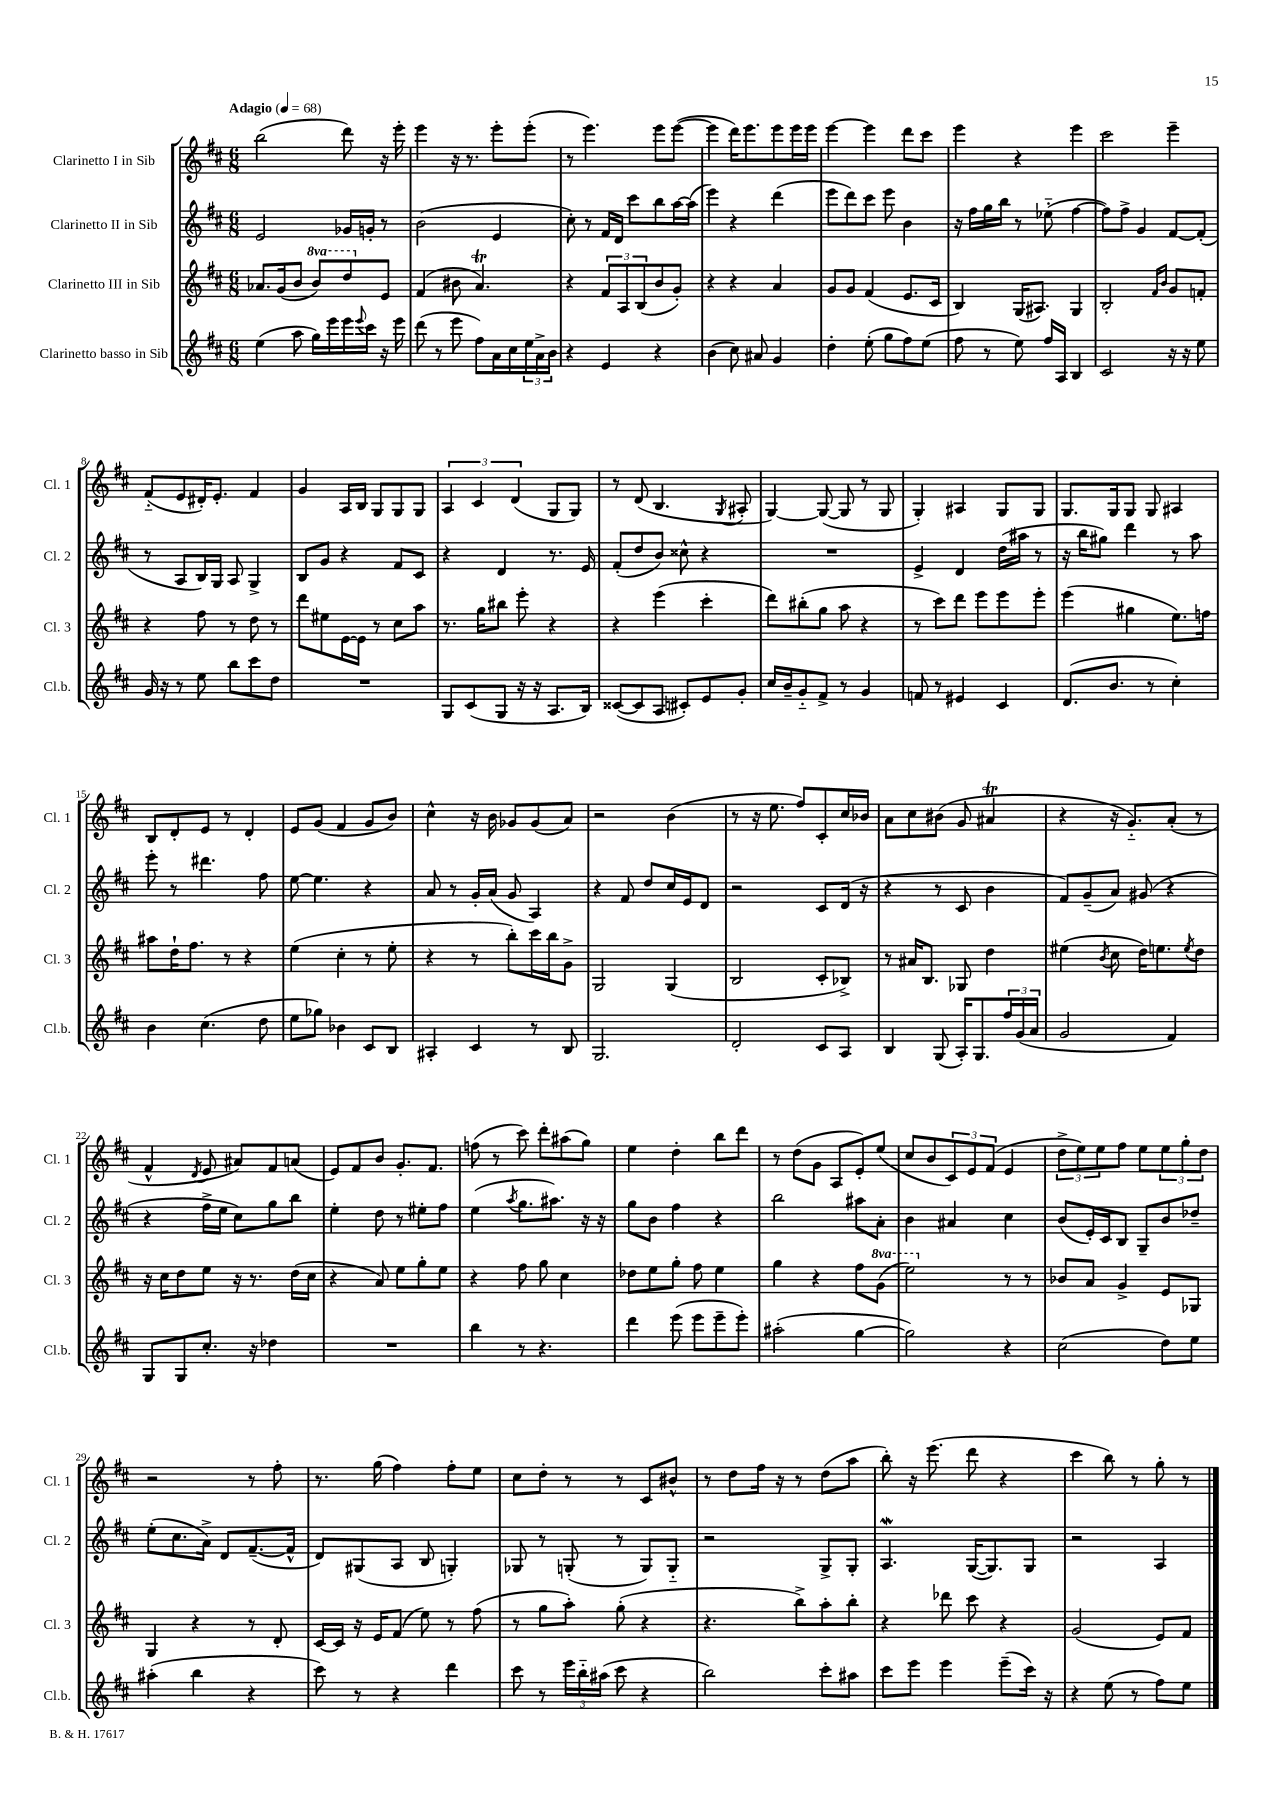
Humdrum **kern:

**kern	**kern	**kern	**kern
*staff4	*staff3	*staff2	*staff1
*clefG2	*clefG2	*clefG2	*clefG2
*k[f#c#]	*k[f#c#]	*k[f#c#]	*k[f#c#]
*M6/8	*M6/8	*M6/8	*M6/8
*MM68	*MM68	*MM68	*MM68
(4ee	8.a-	2e	(2bb
.	(16g	.	.
8aa	8b	.	.
16gg)	8bb)	.	.
16eee	.	.	.
16eee	8ddd	16g-	8ddd)
8qqeee	.	.	.
16ccc#	.	16g'	.
16r	8e	8r	16r
16eee	.	.	16eee'
=	=	=	=
(8ddd	(4f#	(2b	4eee
8r	.	.	.
8eee	8b#	.	16r
.	.	.	8.r
8ff#)	4.a)	.	.
16a	.	4e	8eee'
16cc#	.	.	.
24ee	.	.	(8eee'
24a^	.	.	.
24b	.	.	.
=	=	=	=
4r	4r	8cc#')	8r
.	.	8r	4.eee)
4e	12f#	16f#	.
.	.	16d	.
.	12A	.	.
.	.	8ccc#	.
.	(12B	.	.
4r	8b	8bb	8eee
.	8g')	[16aa	([8eee
.	.	(16aa]	.
=	=	=	=
(4b	4r	4eee)	4eee]
8cc#)	4r	4r	16ddd)
.	.	.	8.eee
8a#	.	.	.
4g	4a	(4ddd	8eee
.	.	.	16eee
.	.	.	16eee
=	=	=	=
4dd'	8g	8eee	[4eee
.	8g	8ddd)	.
(8ee'	(4f#	8ccc#	4eee]
8gg	.	8eee	.
8ff#)	8.e	4b	8ddd
(8ee	.	.	8ccc#
.	16c#	.	.
=	=	=	=
8ff#	4B)	16r	4eee
.	.	16ff#	.
8r	.	16gg	.
.	.	16bb	.
8ee)	(16G	8r	4r
.	8.A#)	.	.
16ff#	.	(8ee-'~	.
16A	.	.	.
4B	4G	[4ff#	4eee
=	=	=	=
2c#	2B'	8ff#])	2ccc#
.	.	8ff#^	.
.	.	4g	.
.	16qqf#	.	.
.	16qqb	.	.
16r	8g	[8f#	4eee~
16r	.	.	.
8ee	8f'	(8f#']	.
=	=	=	=
16g	4r	8r	(8f#'~
16r	.	.	.
8r	.	8A	8e
8ee	8ff#	16B)	16d#')
.	.	16G	8.e'
8bb	8r	8A	.
8ccc#	8dd	4G^	4f#
8dd	8r	.	.
=	=	=	=
2.r	8ddd	8B	4g
.	8ee#	8g	.
.	[16e	4r	16A
.	16e]	.	16B
.	8r	.	8G
.	8cc#	8f#	8G
.	8aa	8c#	8G
=	=	=	=
8G	8.r	4r	6A
(8c#	.	.	.
.	.	.	6c#
.	16gg	.	.
8G	8bb#	4d	.
.	.	.	(6d
16r	8eee'	.	.
16r	.	.	.
8.A	4r	8.r	8G
.	.	.	8G)
16B)	.	16e	.
=	=	=	=
([8c##	4r	(8f#'	8r
8c##]	.	8dd	(8d
8A	(4eee	8b)	4.B
8c#')	.	8cc##^^	.
8e	4ccc#'	4r	.
.	.	.	8qG
8g'	.	.	8A#'
=	=	=	=
16cc#	8ddd)	2.r	[4G)
16b~	.	.	.
8g'~	(8bb#'	.	.
8f#^	8gg	.	(8G_
8r	8aa	.	8G]
4g	4r	.	8r
.	.	.	8G
=	=	=	=
8f	8r	4e^	4G')
8r	8ccc#)	.	.
4e#	8ddd	4d	4A#
.	8eee	.	.
4c#	8eee	(16dd	8G
.	.	16aa#	.
.	8eee'	8r	8G
=	=	=	=
(8.d	(4eee	16r	8.G
.	.	16bb	.
.	.	8gg#)	.
8.b	.	.	16G
.	4gg#	4ddd	8G
8r	.	.	8G
4cc#')	8.ee)	8r	4A#
.	.	8aa	.
.	16ff	.	.
=	=	=	=
4b	8aa#	8eee'	8B
.	16dd`	8r	8d'
.	8.ff#	.	.
(4.cc#	.	4.ddd#	8e
.	8r	.	8r
.	4r	.	4d'
8dd	.	8ff#	.
=	=	=	=
8ee	(4ee	[8ee	8e
8gg-)	.	4.ee]	(8g
4b-	4cc#'	.	4f#
8c#	8r	4r	8g
8B	8ee'	.	8b)
=	=	=	=
4A#'	4r	8a	4cc#^^
.	.	8r	.
4c#	8r	16g'	16r
.	.	(16a	16b
.	8bb')	8g	8g-
8r	16ccc#	4A)	(8g-
.	16bb	.	.
8B	8g^	.	8a)
=	=	=	=
2.G	2G	4r	2r
.	.	8f#	.
.	.	8dd	.
.	(4G	16cc#	(4b
.	.	16e	.
.	.	8d	.
=	=	=	=
2d'	2B	2r	8r
.	.	.	16r
.	.	.	8.ee
.	.	.	8ff#)
8c#	8c#'	8c#	8c#'
8A	8B-^)	(16d	16cc#
.	.	16r	16b-
=	=	=	=
4B	8r	4r	8a
.	16a#	.	8cc#
.	8.B	.	.
(8G	.	8r	(8b#
16A')	8G-	8c#	8g
8.G	.	.	.
.	4dd	4b	4a#
24ff#	.	.	.
(24g	.	.	.
24a	.	.	.
=	=	=	=
2g	(4ee#	8f#)	4r
.	.	(8g~	.
.	8qb	.	.
.	8cc#	8a)	16r
.	.	.	8.g'~)
.	16dd)	(8g#	.
.	8.ee	.	.
4f#)	.	4r	(8a'
.	8qee	.	.
.	8dd	.	8r
=	=	=	=
8G	16r	4r	4f#^^
.	16cc#	.	.
8G	8dd	.	.
.	.	.	8qd
8.cc#'	8ee	16ff#^	8e
.	.	16ee	.
.	16r	8cc#)	8a#)
16r	8.r	.	.
4dd-	.	8gg	8f#
.	(16dd	8bb	(8a
.	16cc#	.	.
=	=	=	=
2.r	4r	4ee'	8e)
.	.	.	8f#
.	8a)	8dd	8b
.	8ee	8r	8.g'
.	8gg'	8ee#'	.
.	.	.	8.f#
.	8ee	8ff#	.
=	=	=	=
4bb	4r	(4ee	(8ff
.	.	.	8r
.	.	8qaa	.
8r	8ff#	8.gg	8ccc#)
4.r	8gg	.	8ddd'
.	.	8.aa#)	.
.	4cc#	.	(8aa#
.	.	16r	8gg)
.	.	16r	.
=	=	=	=
4ddd	8dd-	8gg	4ee
.	8ee	8b	.
(8eee	8gg'	4ff#	4dd'
8eee	8ff#	.	.
8eee~	4ee	4r	8bb
8eee')	.	.	8ddd
=	=	=	=
(2aa#'	4gg	2bb	8r
.	.	.	(8dd
.	4r	.	8g
.	.	.	8A
[4gg	8ff#	8aa#	8e')
.	(8gg	8a'	(8ee
=	=	=	=
2gg])	2eee)	4b	8cc#
.	.	.	8b
.	.	4a#	12c#)
.	.	.	12e
.	.	.	(12f#
4r	8r	4cc#	4e
.	8r	.	.
=	=	=	=
(2cc#	8b-	(8b	12dd^
.	.	.	12ee)
.	8a	16e')	.
.	.	.	12ee
.	.	16c#	.
.	4g^	8B	8ff#
.	.	8G~	8ee
8dd)	8e	8b	12ee
.	.	.	12gg'
8ee	8G-	8dd-~	.
.	.	.	12dd
=	=	=	=
(4aa#'	4G	(8ee'	2r
.	.	8.cc#	.
4bb	4r	.	.
.	.	16a^)	.
.	.	8d	.
4r	8r	([8.f#~	8r
.	8d'	.	8ff#'
.	.	16f#^^]	.
=	=	=	=
8ccc#)	[16c#	8d)	8.r
.	16c#]	.	.
8r	16r	(8G#	.
.	16e	.	(16gg
4r	(8f#	8A	4ff#)
.	8ee)	8B	.
4ddd	8r	4G')	8ff#'
.	(8ff#	.	8ee
=	=	=	=
8ccc#	8r	8G-	8cc#
8r	8gg	8r	8dd'
24eee	8aa')	(8G'	8r
24bb'~	.	.	.
(24aa#	.	.	.
8ccc#	(8gg'	8r	8r
4r	4r	8G)	8c#
.	.	8G'~	8b#^^
=	=	=	=
2bb)	4.r	2r	8r
.	.	.	8dd
.	.	.	16ff#
.	.	.	16r
.	8bb^)	.	8r
8ccc#'	8aa'	8G^	(8dd
8aa#	8bb'	8G'	8aa
=	=	=	=
8ccc#	4r	4.A	8bb')
8eee	.	.	16r
.	.	.	(8.eee
4eee	8ddd-	.	.
.	8ccc#	([16G	8ddd
.	.	8.G])	.
(8eee~	4r	.	4r
16ccc#)	.	8G	.
16r	.	.	.
=	=	=	=
4r	(2g	2r	4ccc#
(8ee	.	.	8bb)
8r	.	.	8r
8ff#)	8e)	4A	8gg'
8ee	8f#	.	8r
==	==	==	==
*-	*-	*-	*-
